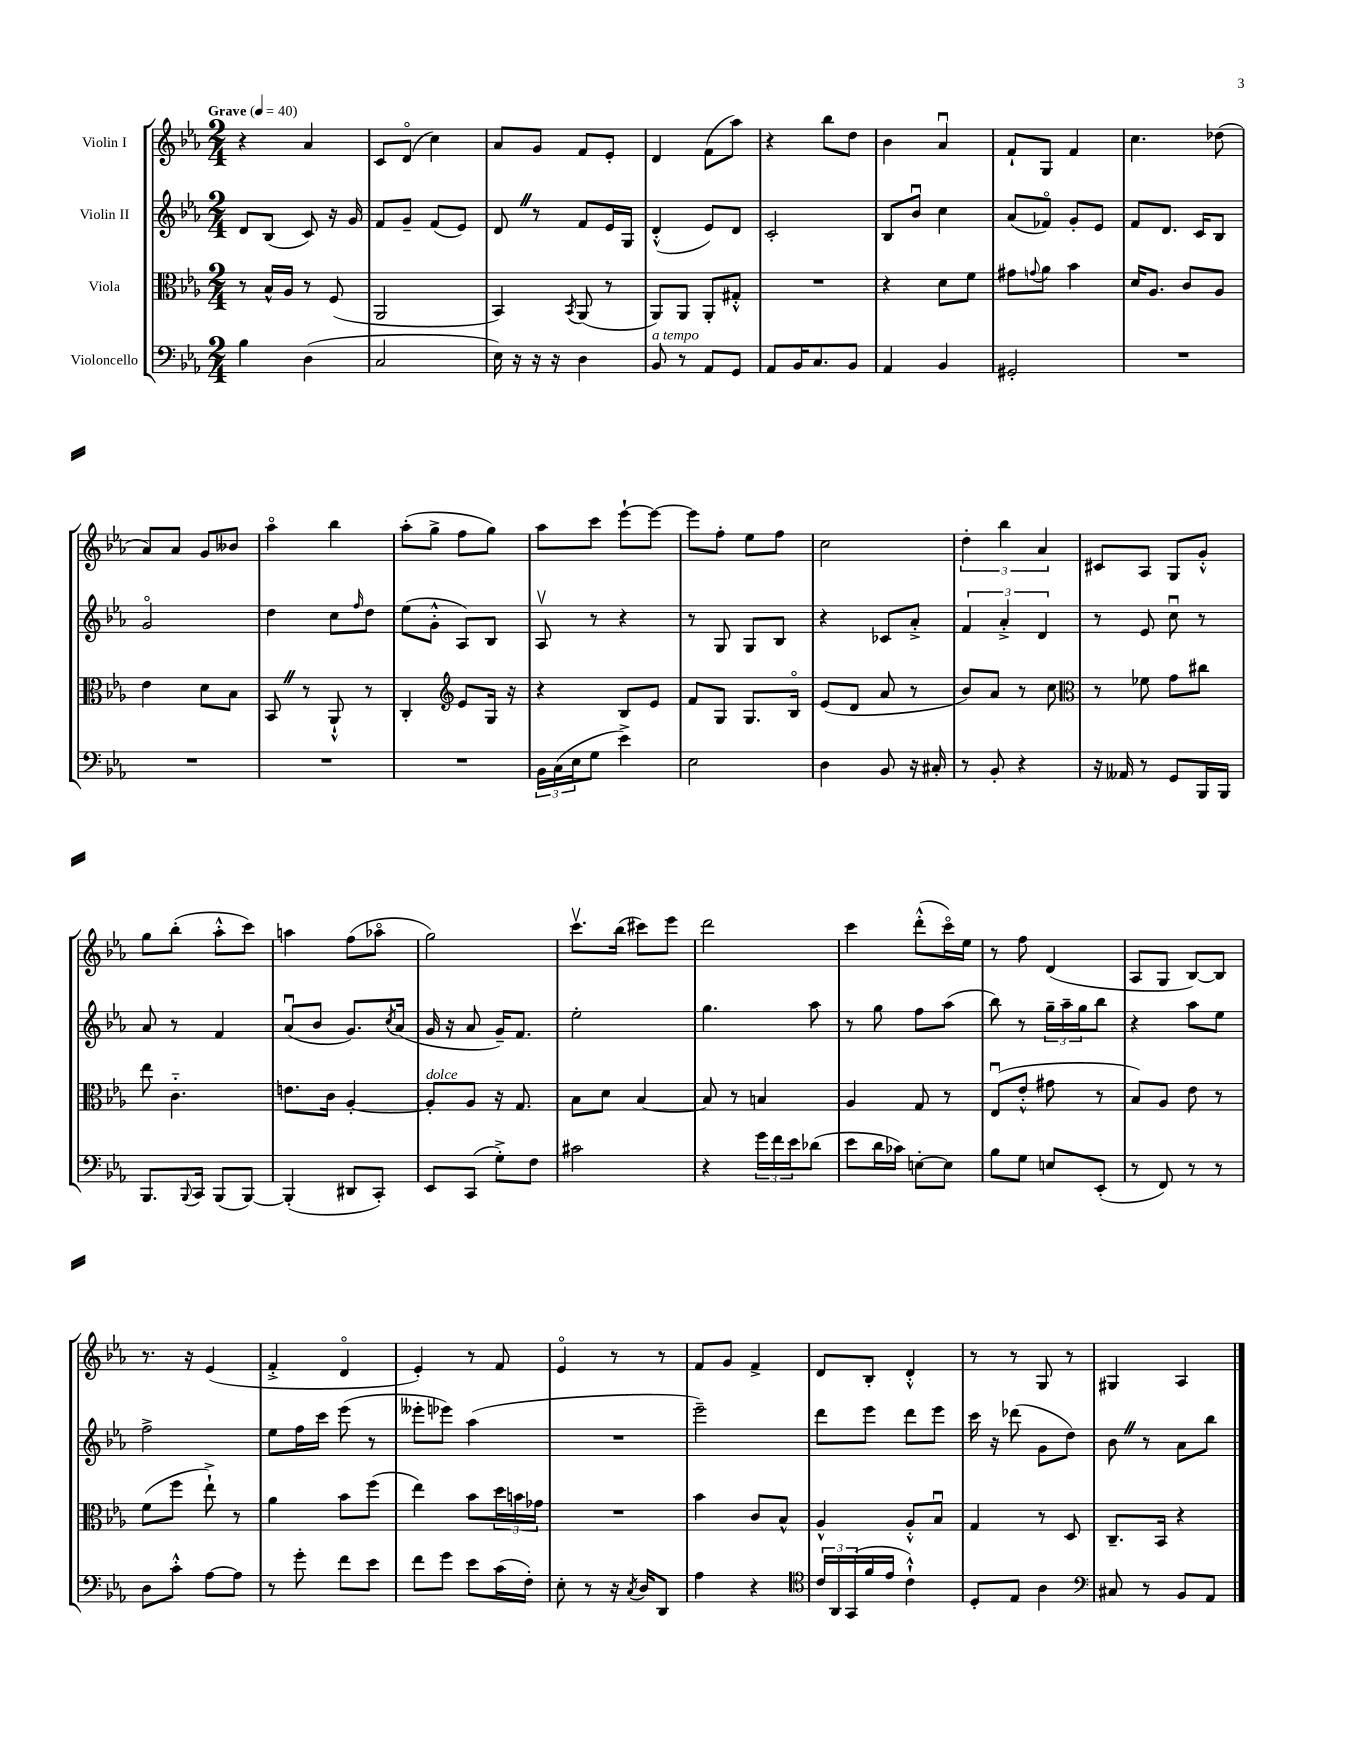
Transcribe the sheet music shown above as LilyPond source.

<<
\new StaffGroup <<
\new Staff = "s0" \with { instrumentName = "Violin I" } {
    \clef treble \key ees \major \numericTimeSignature \time 2/4 \tempo "Grave" 4 = 40
    r4 aes'4 |
    c'8 d'8\flageolet( c''4) |
    aes'8 g'8 f'8 ees'8-. |
    d'4 f'8( aes''8) |
    r4 bes''8 d''8 |
    bes'4 aes'4\downbow |
    f'8-! g8 f'4 |
    c''4. des''8( |
    aes'8) aes'8 g'8 beses'8 |
    aes''4\flageolet bes''4 |
    aes''8-.( g''8-> f''8 g''8) |
    aes''8 c'''8 ees'''8~-! ees'''8~ |
    ees'''8 f''8-. ees''8 f''8 |
    c''2 |
    \tuplet 3/2 { d''4-. bes''4 aes'4 } |
    cis'8 aes8 g8 g'8-.-^ |
    g''8 bes''8-.( aes''8-.-^ c'''8) |
    a''4 f''8( aes''8\flageolet |
    g''2) |
    c'''8.\upbow bes''16( cis'''8) ees'''8 |
    d'''2 |
    c'''4 d'''8-.-^( c'''16\flageolet) ees''16 |
    r8 f''8 d'4( |
    aes8 g8 bes8~) bes8 |
    r8. r16 ees'4( |
    f'4-.-> d'4\flageolet |
    ees'4-.) r8 f'8 |
    ees'4\flageolet r8 r8 |
    f'8 g'8 f'4-> |
    d'8 bes8-. d'4-.-^ |
    r8 r8 g8 r8 |
    gis4 aes4 \bar "|." |
}
\new Staff = "s1" \with { instrumentName = "Violin II" } {
    \clef treble \key ees \major \numericTimeSignature \time 2/4
    d'8 bes8( c'8) r16 g'16 |
    f'8 g'8-- f'8( ees'8) |
    d'8 \once \override BreathingSign.text = \markup { \musicglyph "scripts.caesura.straight" } \breathe r8 f'8 ees'16 g16 |
    d'4-.-^( ees'8) d'8 |
    c'2-. |
    bes8 bes'8\downbow c''4 |
    aes'8( fes'8\flageolet) g'8-. ees'8 |
    f'8 d'8. c'16 bes8 |
    g'2\flageolet |
    d''4 c''8 \grace { f''16 } d''8 |
    ees''8( g'8-.-^ aes8) bes8 |
    aes8\upbow r8 r4 |
    r8 g8 g8 bes8 |
    r4 ces'8 aes'8-.-> |
    \tuplet 3/2 { f'4 aes'4-.-> d'4 } |
    r8 ees'8 c''8\downbow r8 |
    aes'8 r8 f'4 |
    aes'8\downbow( bes'8 g'8.) \acciaccatura { c''8 } aes'16( |
    g'16 r16 aes'8 g'16--) f'8. |
    ees''2-. |
    g''4. aes''8 |
    r8 g''8 f''8 aes''8( |
    bes''8) r8 \tuplet 3/2 { g''16-- aes''16-- g''16 } bes''8 |
    r4 aes''8 ees''8 |
    f''2-> |
    ees''8 f''16 c'''16 ees'''8( r8 |
    eeses'''8-. ees'''8) aes''4( |
    R2 |
    ees'''2--) |
    d'''8 ees'''8 d'''8 ees'''8 |
    c'''16 r16 des'''8( g'8 d''8) |
    bes'8 \once \override BreathingSign.text = \markup { \musicglyph "scripts.caesura.straight" } \breathe r8 aes'8 bes''8 \bar "|." |
}
\new Staff = "s2" \with { instrumentName = "Viola" } {
    \clef alto \key ees \major \numericTimeSignature \time 2/4
    r8 bes16-^ aes16 r8 f8( |
    aes,2 |
    bes,4) \acciaccatura { bes,8 } aes,8( r8 |
    aes,8) aes,8 aes,8-. gis8-.-^ |
    R2 |
    r4 d'8 f'8 |
    gis'8 \appoggiatura { g'8 } aes'8 bes'4 |
    d'16 aes8. c'8 aes8 |
    ees'4 d'8 bes8 |
    bes,8 \once \override BreathingSign.text = \markup { \musicglyph "scripts.caesura.straight" } \breathe r8 aes,8-!-^ r8 |
    c4-. \clef treble ees'8 g16 r16 |
    r4 bes8 ees'8 |
    f'8 g8 g8. bes16\flageolet |
    ees'8( d'8 aes'8 r8 |
    bes'8) aes'8 r8 c''8 |
    \clef alto r8 fes'8 g'8 cis''8 |
    ees''8 c'4.-_ |
    e'8. c'16 aes4~-. |
    aes8-.^\markup { \italic "dolce" } aes8 r16 g8. |
    bes8 d'8 bes4~ |
    bes8 r8 b4 |
    aes4 g8 r8 |
    ees8\downbow( ees'8-.-^ gis'8 r8 |
    bes8) aes8 ees'8 r8 |
    f'8( f''8 ees''8-!->) r8 |
    aes'4 bes'8 f''8( |
    ees''4) bes'8 \tuplet 3/2 { d''16 b'16 ges'16 } |
    R2 |
    bes'4 c'8 bes8-^ |
    aes4-^ aes8-.-^ bes8\downbow |
    g4 r8 d8 |
    c8.-- bes,16 r4 \bar "|." |
}
\new Staff = "s3" \with { instrumentName = "Violoncello" } {
    \clef bass \key ees \major \numericTimeSignature \time 2/4
    bes4 d4( |
    c2 |
    ees16) r16 r16 r16 d4 |
    bes,8^\markup { \italic "a tempo" } r8 aes,8 g,8 |
    aes,8 bes,16 c8. bes,8 |
    aes,4 bes,4 |
    gis,2-. |
    R2 |
    R2 |
    R2 |
    R2 |
    \tuplet 3/2 { bes,16 c16( ees16 } g8 ees'4->) |
    ees2 |
    d4 bes,8 r16 cis16-. |
    r8 bes,8-. r4 |
    r16 aeses,16 r8 g,8 bes,,16 bes,,16 |
    bes,,8. \appoggiatura { bes,,8 } c,16 bes,,8( bes,,8~) |
    bes,,4-.( dis,8 c,8-.) |
    ees,8 c,8( g8-.->) f8 |
    cis'2 |
    r4 \tuplet 3/2 { g'16 f'16 ees'16 } des'8( |
    ees'8 d'16 ces'16) e8~-. e8 |
    bes8 g8 e8 ees,8-.( |
    r8 f,8) r8 r8 |
    d8 c'8-.-^ aes8~ aes8 |
    r8 g'8-. f'8 ees'8 |
    f'8 g'8 ees'8 c'16( f16-.) |
    ees8-. r8 r16 \acciaccatura { c8 } d16 d,8 |
    aes4 r4 |
    \clef tenor \tuplet 3/2 { c'16 aes,16 g,16( } f'16 ees'16 c'4-!-^) |
    d8-. ees8 aes4 |
    \clef bass cis8 r8 bes,8 aes,8 \bar "|." |
}
>>
>>
\layout { \context { \Score \remove "Bar_number_engraver" } }
